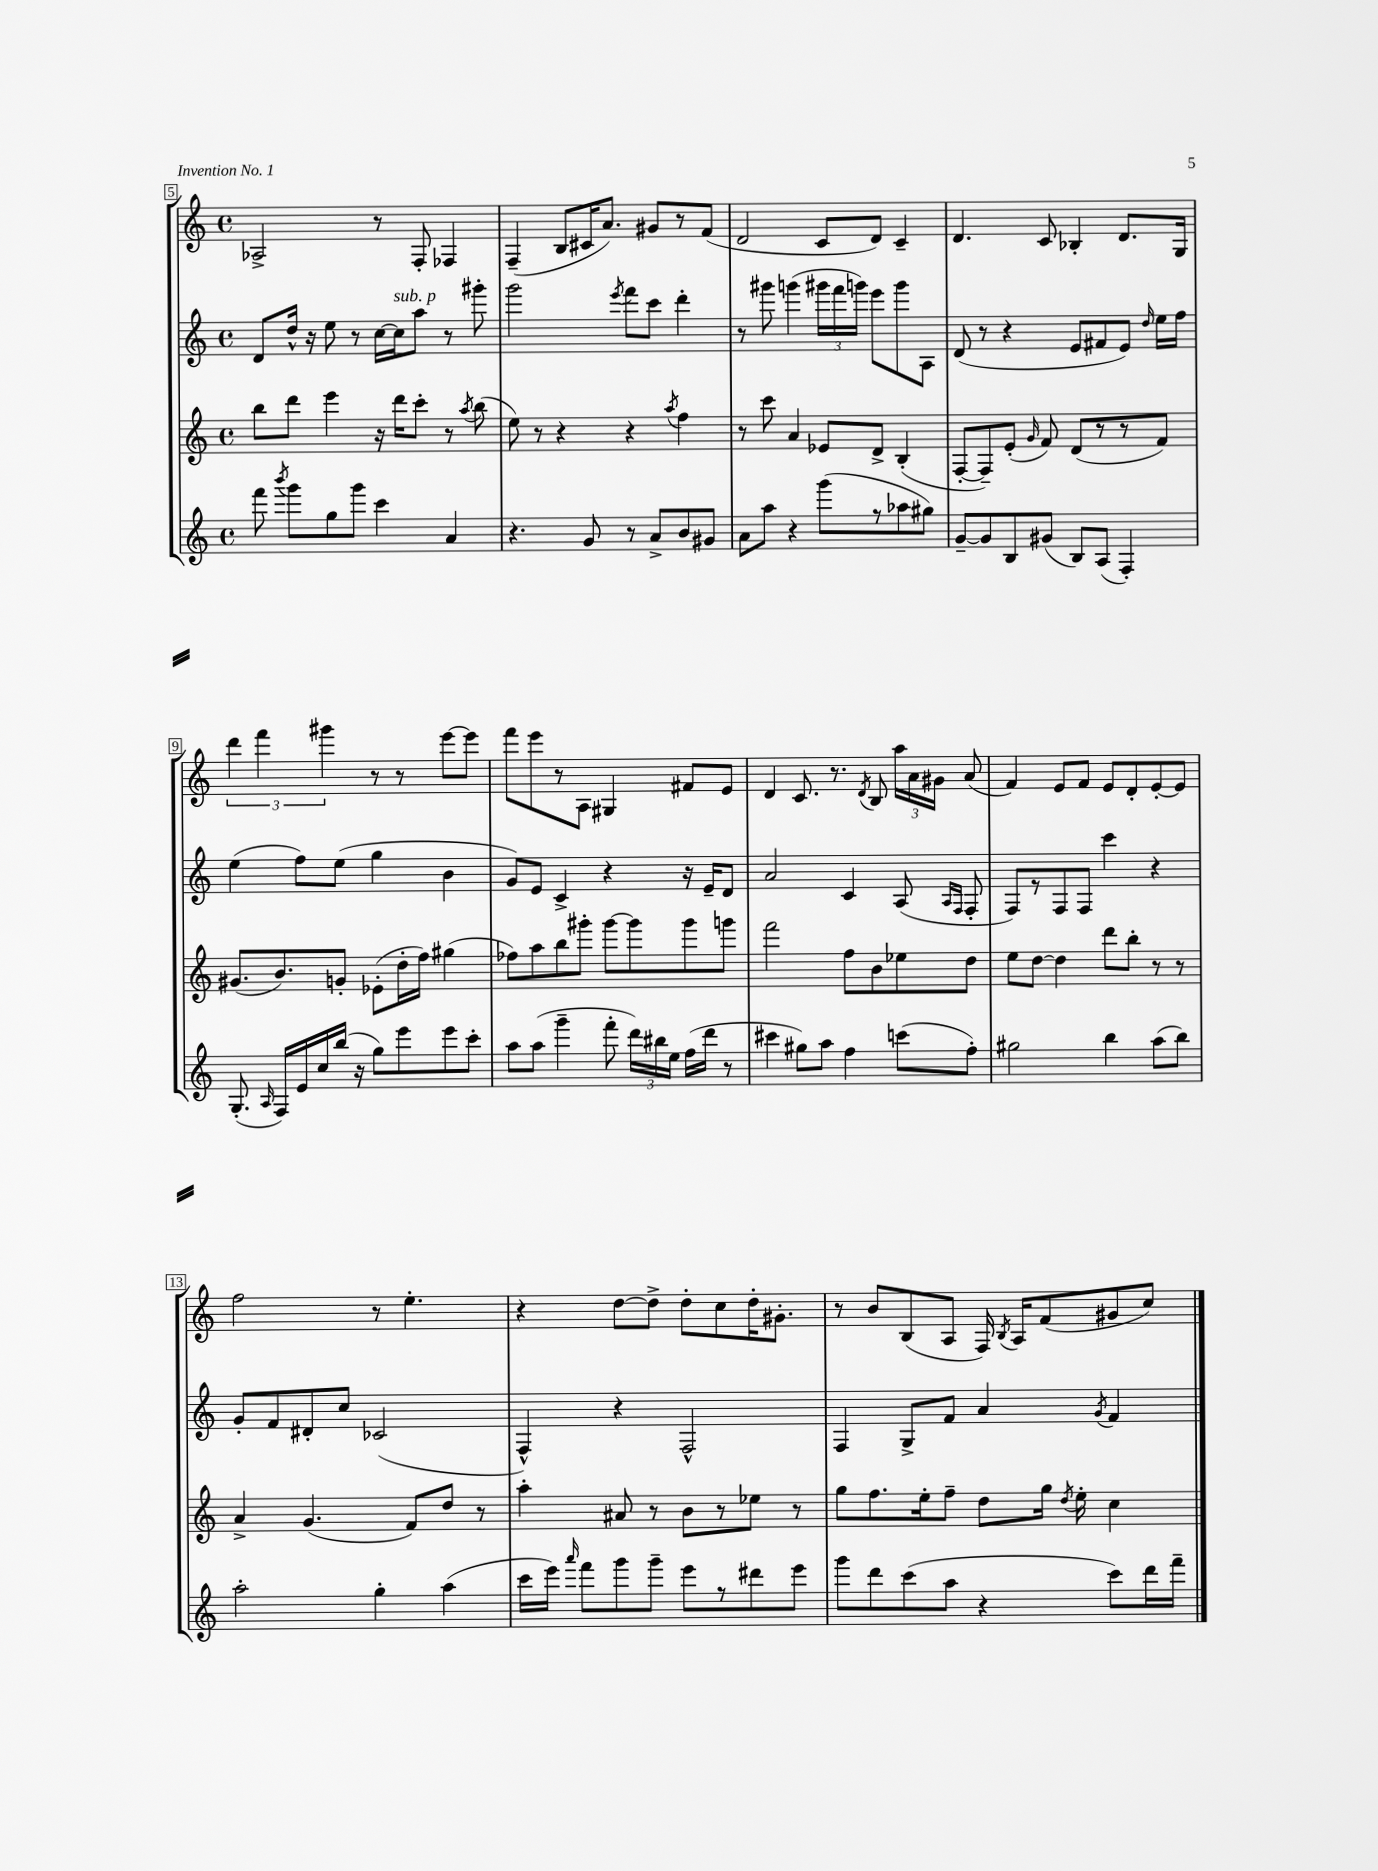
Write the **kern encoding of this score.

**kern	**kern	**kern	**kern
*part4	*part3	*part2	*part1
*staff4	*staff3	*staff2	*staff1
*clefG2	*clefG2	*clefG2	*clefG2
*k[]	*k[]	*k[]	*k[]
*M4/4	*M4/4	*M4/4	*M4/4
*met(c)	*met(c)	*met(c)	*met(c)
=5	=5	=5	=5
8fff\	8bb\L	8d/L	2A-X^/
8qbbb/	.	.	.
8ggg\L	8ddd\J	16dd^^/Jk	.
.	.	16r	.
8gg\	4eee\	8ee\	.
8ggg\J	.	8r	.
4ccc\	16r	[16cc\LL	8r
!	!	!LO:TX:a:i:t=sub. p	!
.	16ddd\KL	16cc\J]	.
.	8ccc'\J	8aa\J	8F'/
4a/	8r	8r	4F-X/
.	8qaa/	.	.
.	(8bb\	8ggg#X'\	.
=6	=6	=6	=6
4.r	8ee\)	2ggg\	(4F~/
.	8r	.	.
.	4r	.	8B/L
8g/	.	.	16c#X/K
.	.	.	8.a/J)
.	.	8qeee/	.
8r	4r	8fff\L	.
8a^/L	.	8ccc\J	8g#X/L
.	8qaa/	.	.
8b/	4ff\	4ddd'\	8r
8g#X/J	.	.	(8f/J
=7	=7	=7	=7
8a\L	8r	8r	2d/
8aa\J	8ccc\	8ggg#X\	.
4r	4a/	(4gggn\	.
(8ggg\L	8e-X/L	24ggg#X\LL	8c/L
.	.	24fff\	.
.	.	24gggn\JJ)	.
8r	8d^/J	8eee\L	8d/J)
8aa-X\	(4B'/	8ggg\	4c~/
8gg#X\J)	.	8A\J	.
=8	=8	=8	=8
[8g~/L	[8F'/L	(8d/	4.d/
8g/]	8F~/])	8r	.
8B/	(8e'/J	4r	.
.	16qqg/	.	.
(8g#X/J	8f/)	.	8c/
8B/L)	(8d/L	8e/L	4B-X'/
(8A/J	8r	8f#X/	.
4F'/)	8r	8e/J)	8.d/L
.	.	16qqdd/	.
.	8f/J)	16ee\LL	.
.	.	16ff\JJ	16G/Jk
!!LO:LB:g=z
=9	=9	=9	=9
(8.G'/	(8.g#X/L	(4ee\	6ddd\
.	.	.	6fff\
16qqA/	.	.	.
16F/LL)	8.b/)	.	.
16e/	.	8ff\L)	.
16cc/	.	.	.
.	.	.	6ggg#X\
(16bb/JJ	8gn'/J	(8ee\J	.
16r	.	.	.
8gg\L)	(8e-X'\L	4gg\	8r
8eee\	16dd'\L	.	8r
.	16ff\JJ)	.	.
8eee\	(4gg#X\	4b\	[8eee\L
8ccc'\J	.	.	8eee\J]
=10	=10	=10	=10
8aa\L	8ff-X\L)	8g/L)	8fff\L
(8aa\J	8aa\	8e/J	8eee\
4ggg~\	8bb\	4c^/	8r
.	8ggg#X'\J	.	8A\J
8fff'\	[8ggg#\L	4r	4G#X/
24ddd\LL)	8ggg#\]	.	.
24bb#X\	.	.	.
24ee\JJ	.	.	.
(16ff\LL	8ggg#\	16r	8f#X/L
16ddd\JJ	.	16e~/KL	.
8r	8gggn\J	8d/J	8e/J
=11	=11	=11	=11
4ccc#X\	2fff\	2a/	4d/
8gg#X\L)	.	.	8.c/
8aa\J	.	.	.
.	.	.	8.r
4ff\	8ff\L	4c/	.
.	.	.	8qd/
.	8b\	.	8B/
(8cccn\L	8ee-X\	(8A/	24aa\LL
.	.	.	24a\
.	.	.	24g#X\JJ
.	.	16qqA/LL	.
.	.	16qqF/JJ	.
8ff'\J)	8dd\J	8F'/	(8a/
=12	=12	=12	=12
2gg#X\	8ee\L	8F/L)	4f/)
.	[8dd\J	8r	.
.	4dd\]	8F/	8e/L
.	.	8F/J	8f/J
4bb\	8ddd\L	4ccc\	8e/L
.	8bb'\J	.	8d'/
(8aa\L	8r	4r	[8e'/
8bb\J)	8r	.	8e/J]
!!LO:LB:g=z
=13	=13	=13	=13
2aa'\	4a^/	8g'/L	2ff\
.	.	8f/	.
.	(4.g/	8d#X'/	.
.	.	8cc/J	.
4gg'\	.	(2c-X/	8r
.	8f/L)	.	4.ee'\
(4aa\	8dd/J	.	.
.	8r	.	.
=14	=14	=14	=14
16ccc\LL	4aa'\	4F^^/)	4r
16eee\JJ)	.	.	.
16qqaaa/	.	.	.
8fff\L	.	.	.
8ggg\	8a#X/	4r	[8dd\L
8ggg~\J	8r	.	8dd^\J]
8eee\L	8b\L	2F^^/	8dd'\L
8r	8r	.	8cc\
8ddd#X\	8ee-X\J	.	16dd'\K
.	.	.	8.g#X'\J
8eee\J	8r	.	.
=15	=15	=15	=15
8ggg\L	8gg\L	4F/	8r
8ddd\	8.ff\	.	8b/L
(8ccc\	.	8G^/L	(8B/
.	16ee'\k	.	.
8aa\J	8ff~\J	8f/J	8A/J
4r	8dd\L	4a/	16F/)
.	.	.	8qB/
.	.	.	16A/KL
.	16gg\Jk	.	(8f/
.	8qdd/	.	.
.	16ee'\	.	.
.	.	8qg/	.
8ccc\L)	4cc\	4f/	8g#X/
16ddd\L	.	.	8cc/J)
16fff~\JJ	.	.	.
==	==	==	==
*-	*-	*-	*-
